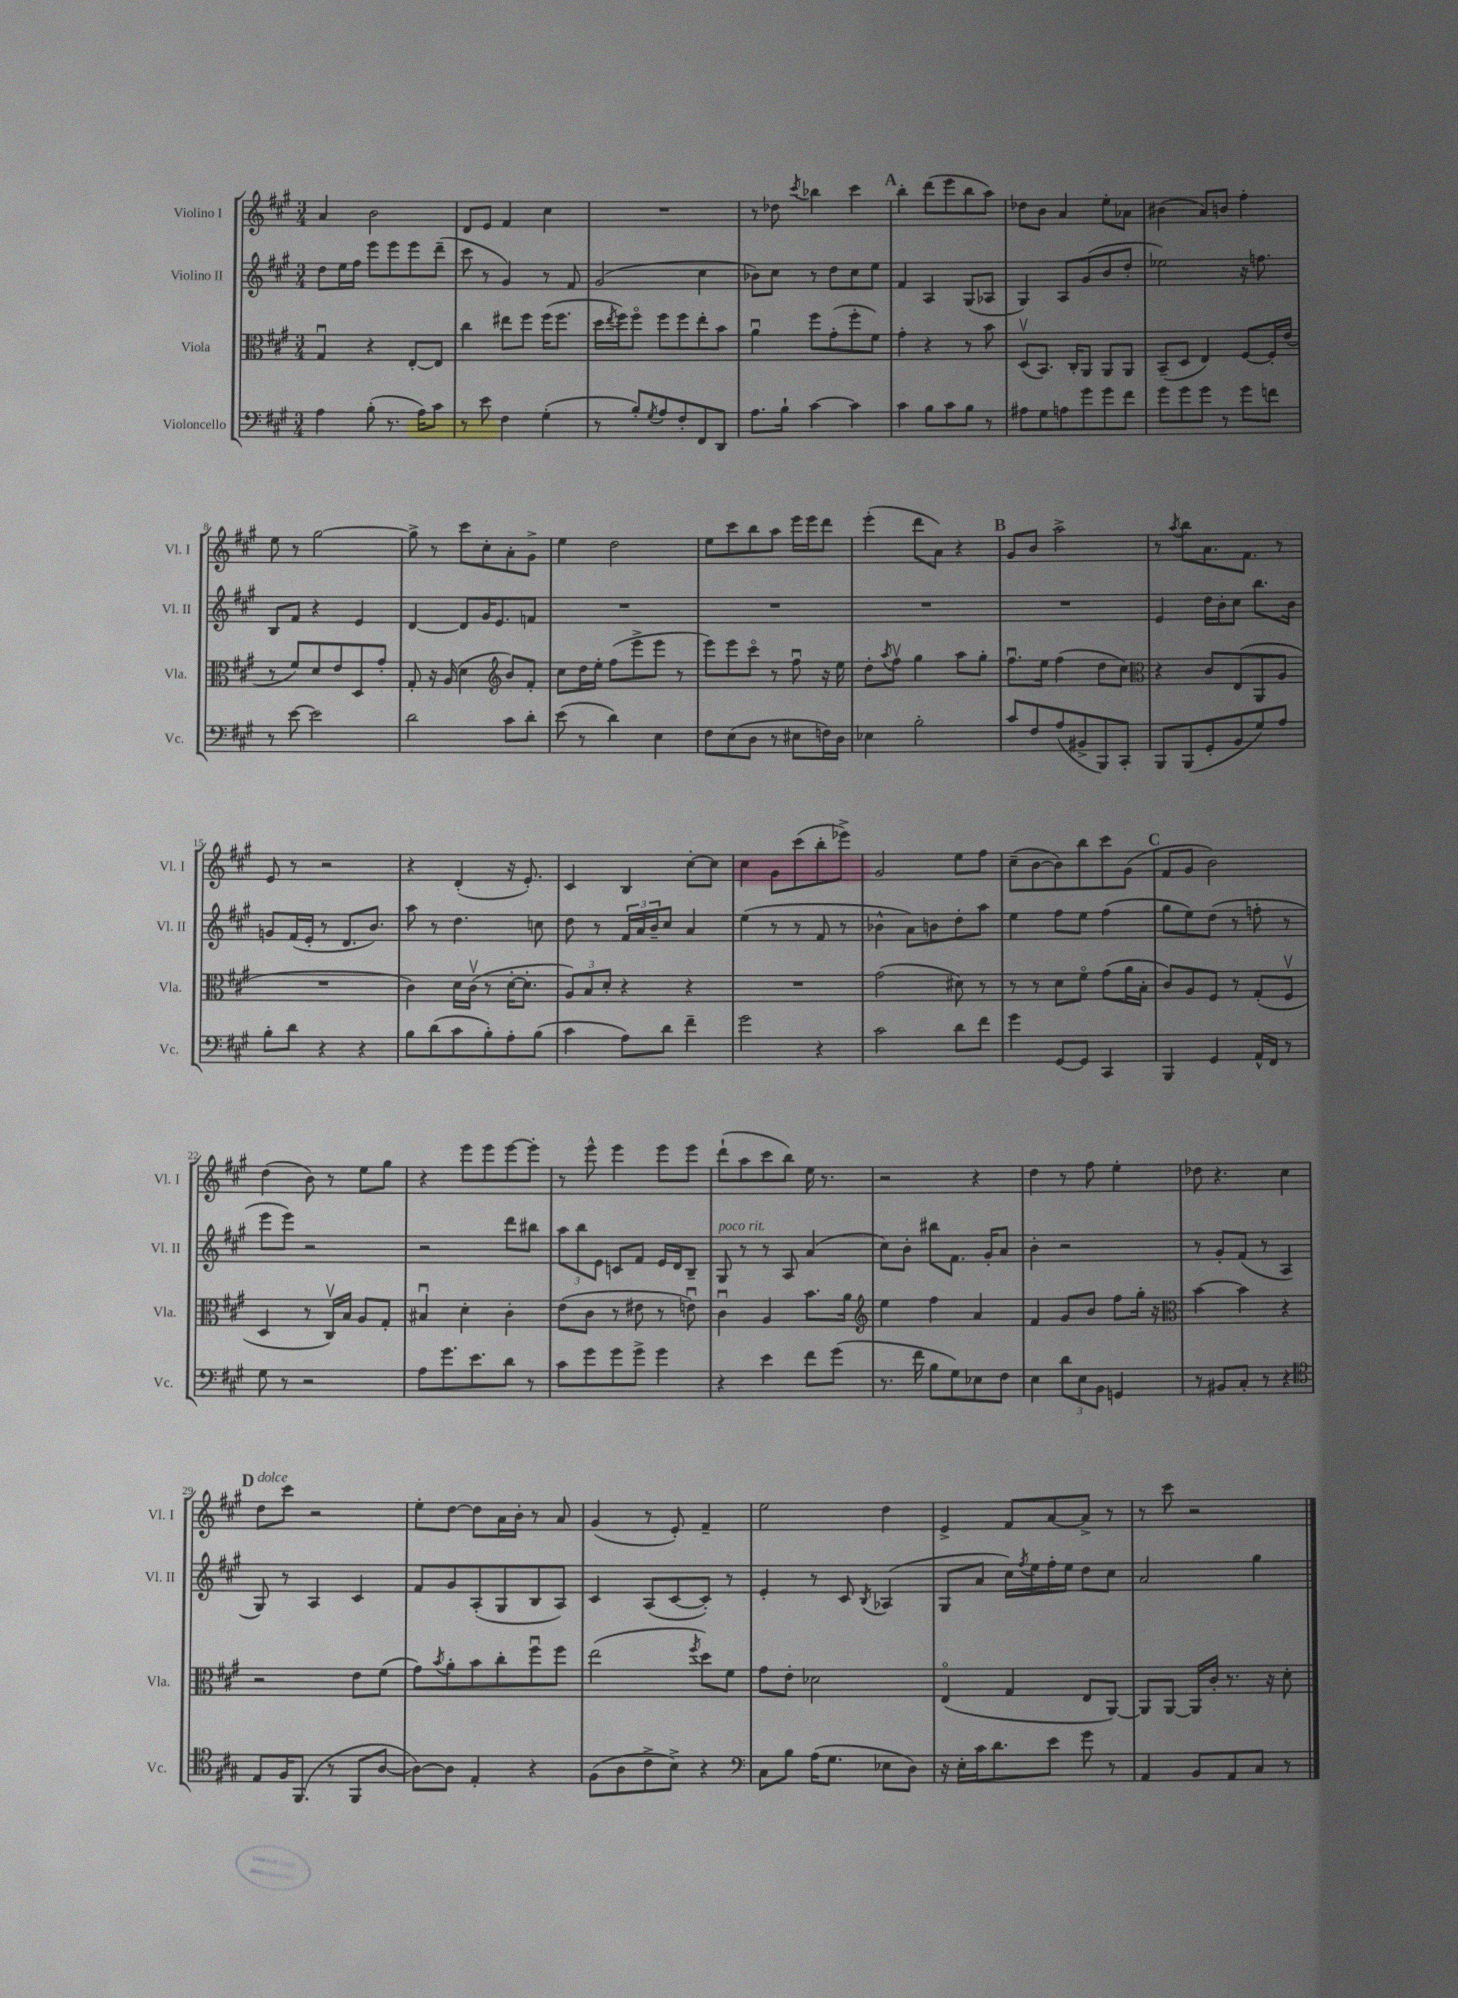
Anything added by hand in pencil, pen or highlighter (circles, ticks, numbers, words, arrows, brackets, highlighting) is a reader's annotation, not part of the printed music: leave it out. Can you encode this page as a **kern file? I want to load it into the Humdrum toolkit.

**kern	**kern	**kern	**kern
*staff4	*staff3	*staff2	*staff1
*clefF4	*clefC3	*clefG2	*clefG2
*k[f#c#g#]	*k[f#c#g#]	*k[f#c#g#]	*k[f#c#g#]
*M3/4	*M3/4	*M3/4	*M3/4
4A	4G#u	8dd	4a
.	.	16ee	.
.	.	16ff#	.
(8B'	4r	8eee	2b
8.r	.	8eee	.
.	[8E'	8eee	.
16A)	.	.	.
8c#	8E]	(8ddd~	.
=	=	=	=
8r	4cc#	8ccc#	8d
8e	.	8r	8e
4F#	8ee#	4g#)	4f#
.	8ff#	.	.
(4G#'	(16ff#	8r	4cc#
.	8.ff#	.	.
.	.	8f#	.
=	=	=	=
8r	16dd	(2g#	2.r
.	8qee	.	.
.	16ff#)	.	.
8B')	8ff#o	.	.
8qG#	.	.	.
8A	8ff#	.	.
8F#'	8ff#	.	.
8FF#	8ee'	4cc#	.
8DD	8b	.	.
=	=	=	=
8.A	4au	8b-)	8r
.	.	8cc#	8dd-
16B`	.	.	.
.	.	.	8qccc#
[4c#	8ff#	8r	4bb-
.	(8g#'	8dd	.
4c#]	8ff#'	8cc#	4ccc#
.	8f#)	8ee	.
=	=	=	=
4c#	4g#'	4f#	4bb'
8B	4r	4A	(8ddd
8c#	.	.	8eee
8B	8r	(8G#	8bb
8r	8b	8A-	8aa)
=	=	=	=
8A#	(8Dv	4G#)	8dd-
8G#	8.BB)	.	8b
8A	.	8A	4a
.	16C#'	.	.
8g#	8AA	(8g#	.
8g#	8AA	8b	8ee'
8f#	8AA	8dd'	8a-
=	=	=	=
8g#	(8BB~	2ee-)	(4b#
8g#	8D	.	.
8g#	4E)	.	8a)
8r	.	.	8b
8g#	[8F#	16r	4ff#'
.	.	8.ff	.
8f	16F#']	.	.
.	(16e	.	.
=	=	=	=
8r	8r	8B	8ee
[8e	8f#)	8f#	8r
2e]	8d	4r	[2gg#
.	8e	.	.
.	8D	4e	.
.	8g#'	.	.
=	=	=	=
2d	8G#'	[4d	8gg#^]
.	16r	.	8r
.	(16A	.	.
.	4d	8d]	8ccc#
.	.	16g#	8cc#'
.	.	8.e	.
*	*clefG2	*	*
8c#	8b)	.	8a'
8d'	8f#'	8f	8g#^
=	=	=	=
(8e	8cc#	2.r	4ee
8r	16dd	.	.
.	16ee'	.	.
4d)	(8ff#	.	2dd
.	8eee^	.	.
4E	8eee	.	.
.	8r	.	.
=	=	=	=
8F#	8eee)	2.r	8ee
(8E	8eee	.	8ccc#
8D	8ccc#o	.	8bb
8r	8r	.	8aa
8E#	8ff#u	.	16eee
.	.	.	16eee
16F)	16r	.	8ddd
16D	16ee	.	.
=	=	=	=
4E-	8dd'	2.r	(4eee'
.	8qaa	.	.
.	8ff#v	.	.
2B'	4gg#	.	8ddd
.	.	.	8a)
.	8aa	.	4r
.	8gg#'	.	.
=	=	=	=
8c#	8.ff#u	2.r	8g#
8F#	.	.	8b
.	16ee	.	.
(8A	(4ff#	.	2aa^
8BB#^	.	.	.
8BBB)	8dd	.	.
8CC#'	8cc#)	.	.
=	=	=	=
*	*clefC3	*	*
8BBB	4r	4e	8r
.	.	.	8qaa
(8BBB	.	.	8bb
8GG#'	8c#	16dd	8.a
.	.	16b'	.
8BB	(8E	8cc#	.
.	.	.	8.f#
8G#)	8AA	8.bb	.
8A	8A	.	8r
.	.	16b	.
=	=	=	=
8B'	2.r	8g	8e
8d	.	(16f#	8r
.	.	16e'	.
4r	.	8r	2r
.	.	8.d	.
4r	.	.	.
.	.	8.b)	.
=	=	=	=
8B	4c#)	8aa	4r
(8d	.	8r	.
8c#	16d	4.dd	(4d'
.	(16c#v	.	.
8B')	8r	.	.
8A'	[16d'	.	16r
.	8.d']	.	8.e')
(8B	.	8cc	.
=	=	=	=
4c#	12A)	8dd	4c#
.	12B	.	.
.	.	8r	.
.	12d'	.	.
8A)	4r	24f#	4B
.	.	24a	.
.	.	24b~	.
8d	.	8cc#	.
4f#~	4r	4a	[8cc#'
.	.	.	8cc#]
=	=	=	=
2g#	2.r	(4ee	4cc#
.	.	8r	8g#
.	.	8r	(8ccc#
4r	.	8f#	8bb'
.	.	8r	8eee-^)
=	=	=	=
2c#	(2g#	4b-^^	2g#
.	.	8a)	.
.	.	8b	.
8d	8d#)	8dd'	8ee
8f#	8r	8aa	8ff#
=	=	=	=
4g#	8r	4ee	(8cc#~
.	8r	.	[8b
[8GG#	8d	8ff#	8b])
8GG#]	8f#o	8ee	8bb
4CC#	(8g#	(4ff#	8ccc#
.	16a	.	(8g#
.	16B'	.	.
=	=	=	=
4BBB	8c#)	8gg#	8f#
.	8A	8ee)	8g#
4GG#	8F#	(8dd	2b)
.	8r	8r	.
16AA^^	(8G#'	8ff'	.
16FF#	.	.	.
8r	8F#v	8r	.
=	=	=	=
8G#	4D	8eee	(4dd
8r	.	8eee)	.
2r	8r	2r	8b)
.	16C#v)	.	8r
.	16B	.	.
.	8A	.	8ee
.	8G#'	.	8gg#
=	=	=	=
8A	4B#u	2r	4r
8.g#	.	.	.
.	4d'	.	8eee
8.e	.	.	.
.	.	.	8eee
8d	4c#'	8ddd	[8eee
8r	.	8bb#	8eee']
=	=	=	=
8c#	(8e	12aa	8r
.	.	12bb	.
8g#	8c#	.	8eee^^
.	.	12e	.
8g#	8r	8c	4eee
8g#^	8e#	8f#	.
4g#	8r	16e	8eee
.	.	16d	.
.	8eu)	8B~	8eee
=	=	=	=
4r	4c#u	8G#	(8ddd`
.	.	8r	8aa
4e	4A	8r	8ccc#
.	.	8A	8bb)
8f#	8.b	(4a	16ee
.	.	.	8.r
(8g#	.	.	.
.	16a	.	.
=	=	=	=
*	*clefG2	*	*
8.r	4ee	8cc#)	2r
.	.	8b'	.
16f#	.	.	.
8B	4ff#	8bb#	.
8G#)	.	8.f#	.
8E-	4a	.	4r
.	.	16g#'	.
8F#	.	8a	.
=	=	=	=
4E	4f#	4b'	4dd
12d	8g#	2r	8r
12E	.	.	.
.	8b	.	8ff#
12BB	.	.	.
4GG	8ff#	.	4ee'
.	16gg#'	.	.
.	16r	.	.
=	=	=	=
*	*clefC3	*	*
8r	[4b	8r	8dd-
8BB#	.	8g#'	4.r
8C#'	4b]	(8f#	.
8r	.	8r	.
4r	4r	4A	4cc#
=	=	=	=
*clefC4	*	*	*
8E	2r	8G#)	8dd
16F#	.	8r	8ccc#
(8.FF#	.	.	.
.	.	4A	2r
8r	.	.	.
8FF#	8e	4c#	.
[8A	(8f#	.	.
=	=	=	=
8A_)	8g#)	8f#	8ee'
.	8qb	.	.
8A]	8a'	8g#	[8dd
4E'	8b	(8A'	8dd]
.	8cc#'	8G#	16a
.	.	.	16b'
4r	8ff#u	8B	8r
.	8ff#	8A)	8a
=	=	=	=
(8F#	(2ee	4c#	(4g#
8A	.	.	.
8c#^	.	(8A	8r
8B^)	.	[8c#	8e')
.	8qff#	.	.
4r	8dd)	8c#'])	4f#~
.	8f#	8r	.
=	=	=	=
*clefF4	*	*	*
8C#	8g#	4e'	2ee
8B	8e'	.	.
(16A	2d-	8r	.
8.G#	.	.	.
.	.	8c#	.
.	.	8qB	.
8E-	.	(4A-	4dd
8D)	.	.	.
=	=	=	=
16r	(4Eo	8G#	4e^
16E'	.	.	.
16c#	.	8a	.
8.d	.	.	.
.	4G#	16cc#)	8f#
.	.	8qff#	.
.	.	16ee	.
8e	.	16ff#'	[8a
.	.	16ee	.
8g#	8E	8dd	8a^]
8r	[8AA)	8cc#	8r
=	=	=	=
4AA	8AA]	2a	8r
.	[8AA	.	8ccc#
8BB	16AA]	.	2r
.	16c#'	.	.
8AA	8.r	.	.
8C#	.	4gg#	.
.	16r	.	.
8r	8d'	.	.
==	==	==	==
*-	*-	*-	*-
